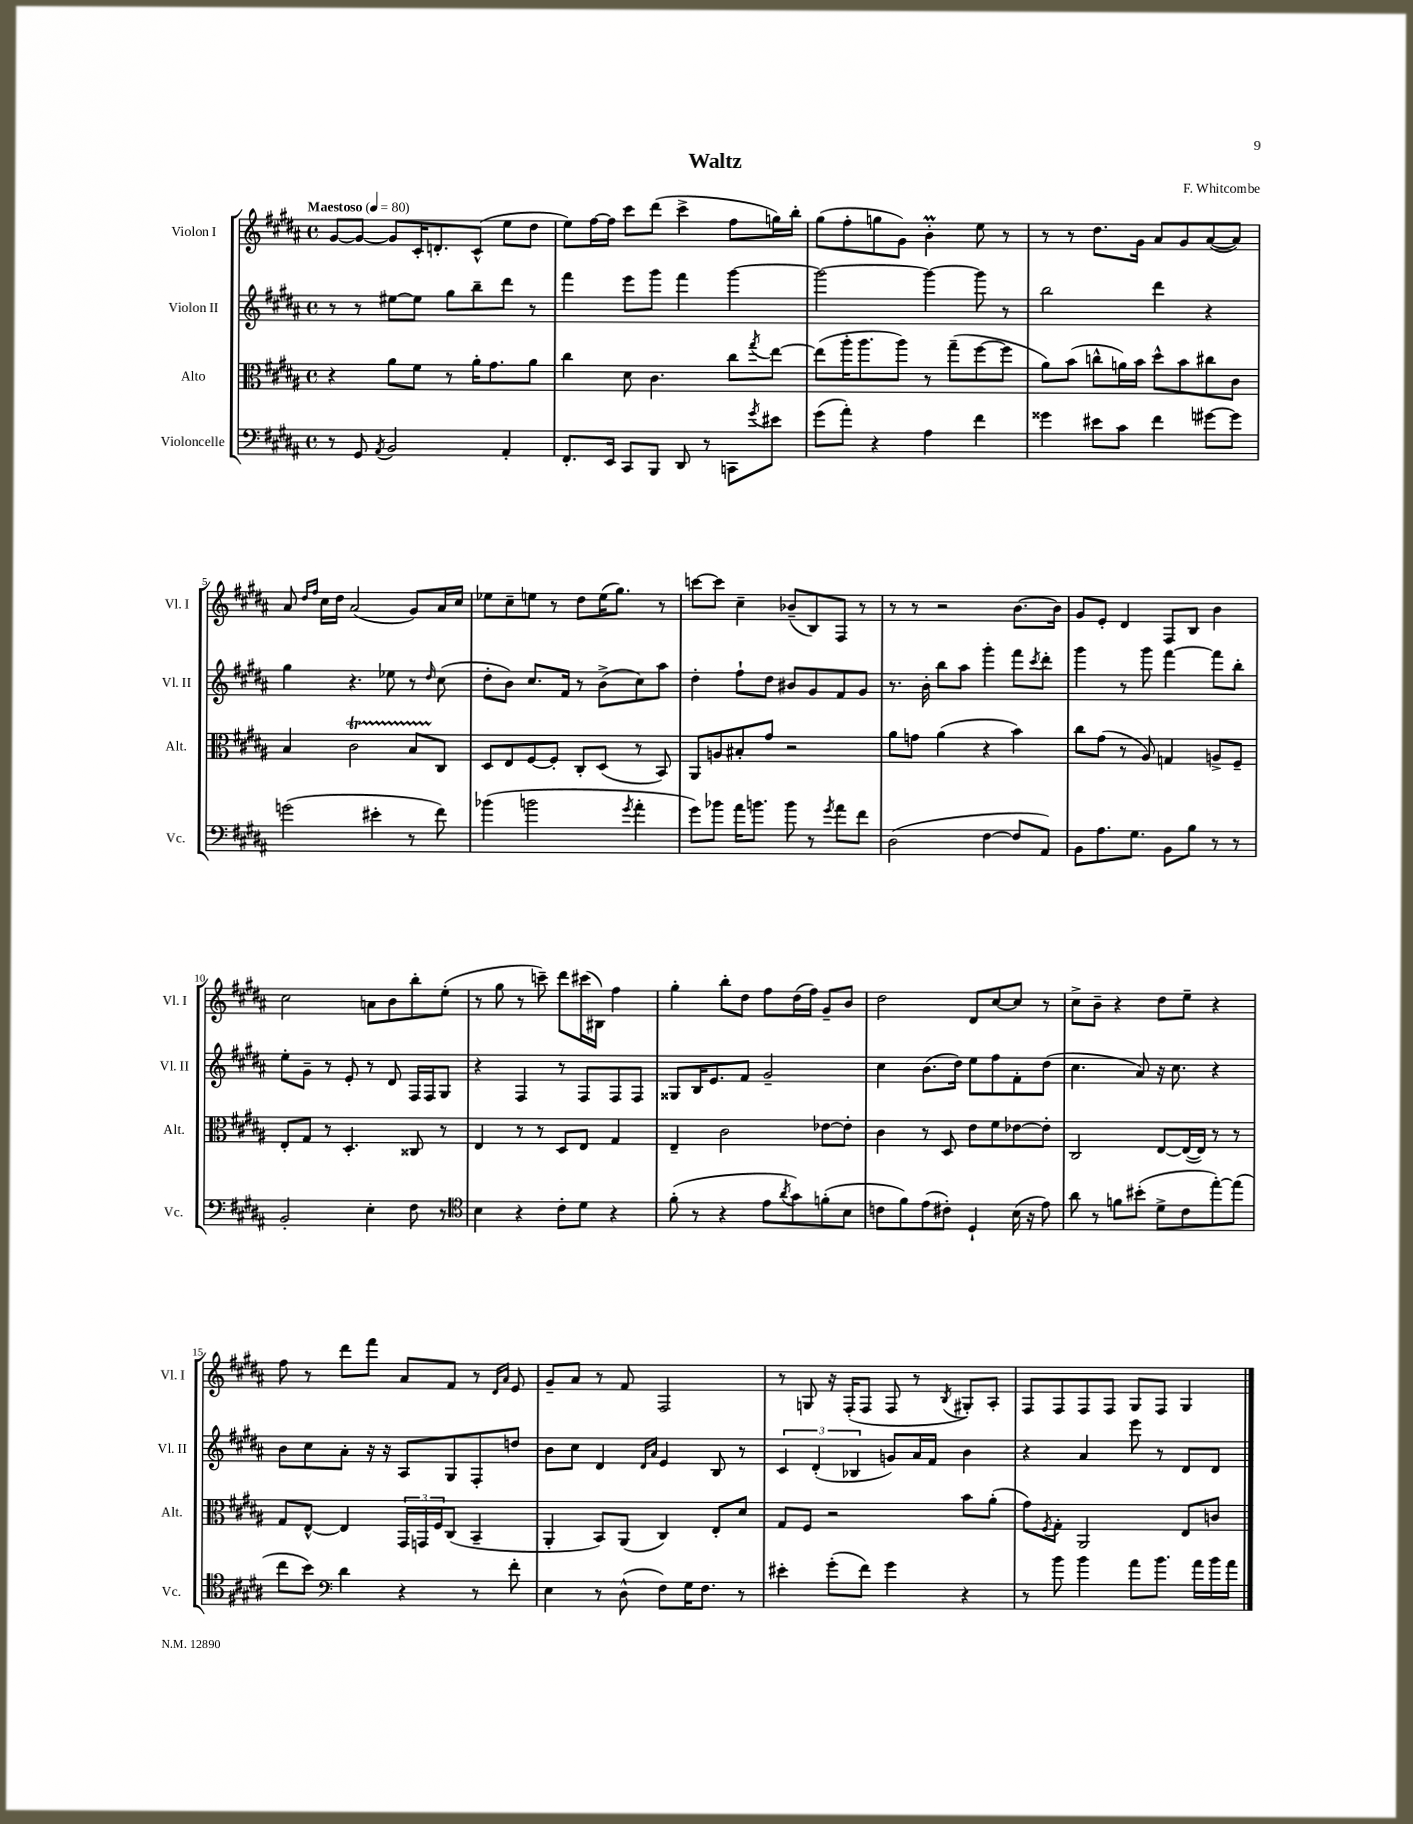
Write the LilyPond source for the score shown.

\header { title = "Waltz" composer = "F. Whitcombe" }
<<
\new StaffGroup <<
\new Staff = "s0" \with { instrumentName = "Violon I" shortInstrumentName = "Vl. I" } {
    \clef treble \key b \major \defaultTimeSignature \time 4/4 \tempo "Maestoso" 4 = 80
    gis'8~ gis'8~ gis'8 cis'16-. d'8.-. cis'8-^( e''8 dis''8 |
    e''8) fis''16~ fis''16 cis'''8 dis'''8( cis'''4-> fis''8 g''16) b''16-. |
    gis''8( fis''8-. g''8 gis'8) b'4-.\prall e''8 r8 |
    r8 r8 dis''8. gis'16 ais'8 gis'8 ais'8~( ais'8) |
    ais'8 \grace { dis''16 fis''16 } cis''16 dis''16 ais'2( gis'8) ais'16 cis''16 |
    ees''8 cis''8-- e''8 r8 dis''8 e''16( gis''8.) r8 |
    c'''8~ c'''8 cis''4-- bes'8--( b8) fis8 r8 |
    r8 r8 r2 b'8.~ b'16 |
    gis'8 e'8-. dis'4 fis8 b8 b'4 |
    cis''2 a'8 b'8 b''8-. e''8-.( |
    r8 gis''8 r8 c'''8--) dis'''8 cis'''16( bis16) fis''4 |
    gis''4-. b''8-. dis''8 fis''8 dis''16( fis''16) gis'8-- b'8 |
    dis''2 dis'8 cis''8~ cis''8 r8 |
    cis''8-> b'8-- r4 dis''8 e''8-- r4 |
    fis''8 r8 dis'''8 fis'''8 ais'8 fis'8 r8 \grace { dis'16 ais'16 } e'8 |
    gis'8-- ais'8 r8 fis'8 fis2 |
    r8 g8 r16 fis16-.( fis8 fis8 r8 \acciaccatura { b8 } gis8-.) ais8-. |
    fis8 fis8 fis8 fis8 gis8 fis8 gis4 \bar "|." |
}
\new Staff = "s1" \with { instrumentName = "Violon II" shortInstrumentName = "Vl. II" } {
    \clef treble \key b \major \defaultTimeSignature \time 4/4
    r8 r8 eis''8~ eis''8 gis''8 b''8-- dis'''8 r8 |
    fis'''4 e'''8 gis'''8 fis'''4 gis'''4~ |
    gis'''2~ gis'''4~ gis'''8 r8 |
    b''2 dis'''4 r4 |
    gis''4 r4. ees''8 r8 \grace { dis''16 } cis''8( |
    dis''8-. b'8) cis''8. fis'16 r8 b'8->( cis''8) ais''8 |
    dis''4-. fis''8-! dis''8 bis'8 gis'8 fis'8 gis'8 |
    r8. b'16-. b''8 ais''8 gis'''4-. fis'''8 \acciaccatura { cis'''8 } dis'''8-. |
    gis'''4 r8 gis'''8 fis'''4~ fis'''8 b''8-. |
    e''8-. gis'8-- r8 e'8-. r8 dis'8 fis16 fis16 gis8 |
    r4 fis4 r8 fis8 fis8 fis8 |
    gisis8 b16 e'8. fis'8 gis'2-- |
    cis''4 b'8.( dis''16) e''8 fis''8 fis'8-. dis''8( |
    cis''4. ais'8) r16 cis''8. r4 |
    b'8 cis''8 ais'8-. r16 r16 ais8 gis8 fis8-. d''8 |
    b'8 cis''8 dis'4 \grace { dis'16 ais'16 } e'4 b8 r8 |
    \tuplet 3/2 { cis'4 dis'4-.( bes4 } g'8) ais'16 fis'16 b'4 |
    r4 ais'4 e'''8 r8 dis'8 dis'8 \bar "|." |
}
\new Staff = "s2" \with { instrumentName = "Alto" shortInstrumentName = "Alt." } {
    \clef alto \key b \major \defaultTimeSignature \time 4/4
    r4 ais'8 fis'8 r8 ais'16-. gis'8. ais'8 |
    cis''4 dis'8 cis'4. cis''8 \acciaccatura { gis''8 } e''8~ |
    e''8( ais''16-. ais''8. ais''8) r8 gis''8--( fis''8~ fis''8 |
    ais'8) b'8( c''8-^ a'16) b'16 dis''8-^ b'8 cis''8 cis'8 |
    b4 cis'2\startTrillSpan b8 cis8\stopTrillSpan |
    dis8 e8 fis8~ fis8-. cis8-. dis8( r8 b,8) |
    ais,8 a8 bis8-. gis'8 r2 |
    ais'8 g'8 ais'4( r4 b'4) |
    cis''8 gis'8( r8 ais8) g4 a8-> fis8-- |
    e8-. gis8 r8 dis4.-. cisis8 r8 |
    e4 r8 r8 dis8 e8 gis4 |
    e4-- cis'2 ees'8~ ees'8-. |
    cis'4 r8 dis8 e'8 fis'8 ees'8~ ees'8-. |
    cis2 e8~ e16~( e16) r8 r8 |
    gis8 e8~-^ e4 \tuplet 3/2 { gis,16 g,16 fis16 } cis8( b,4-- |
    ais,4-. b,8) ais,8( cis4) e8-. dis'8 |
    gis8 fis8 r2 b'8 ais'8-.( |
    gis'8) \acciaccatura { fis8 } gis8-. ais,2 e8 c'8 \bar "|." |
}
\new Staff = "s3" \with { instrumentName = "Violoncelle" shortInstrumentName = "Vc." } {
    \clef bass \key b \major \defaultTimeSignature \time 4/4
    r8 gis,8 \acciaccatura { ais,8 } b,2 ais,4-. |
    fis,8.-. e,16 cis,8 b,,8 dis,8 r8 c,8 \acciaccatura { gis'8 } eis'8 |
    gis'8( ais'8-.) r4 ais4 fis'4 |
    gisis'4 eis'8 cis'8 fis'4 gis'8~ gis'8 |
    g'2( eis'4-. r8 fis'8) |
    bes'4( b'2 \acciaccatura { gis'8 } ais'4-. |
    gis'8) bes'8 ais'16 b'8. b'8 r8 \acciaccatura { gis'8 } ais'8 fis'8 |
    dis2( fis4~ fis8 ais,8) |
    b,8 ais8. gis8. b,8 b8 r8 r8 |
    b,2-. e4-. fis8 r8 |
    \clef tenor b4 r4 cis'8-. dis'8 r4 |
    fis'8-.( r8 r4 e'8 \acciaccatura { ais'8 } gis'8) f'8-.( b8 |
    c'8 fis'8) e'8( cis'8-.) dis4-! b16( r16 e'8) |
    ais'8 r8 f'8 bis'8-.( dis'8-> cis'8 e''8~-.) e''8( |
    cis''8 b'8) \clef bass dis'4 r4 r8 fis'8-. |
    e4 r8 dis8-^( fis8) gis16 fis8. r8 |
    eis'4-. gis'8-.( fis'8) gis'4 r4 |
    r8 b'8 b'4 ais'8 b'8. ais'16 b'16 ais'16 \bar "|." |
}
>>
>>
